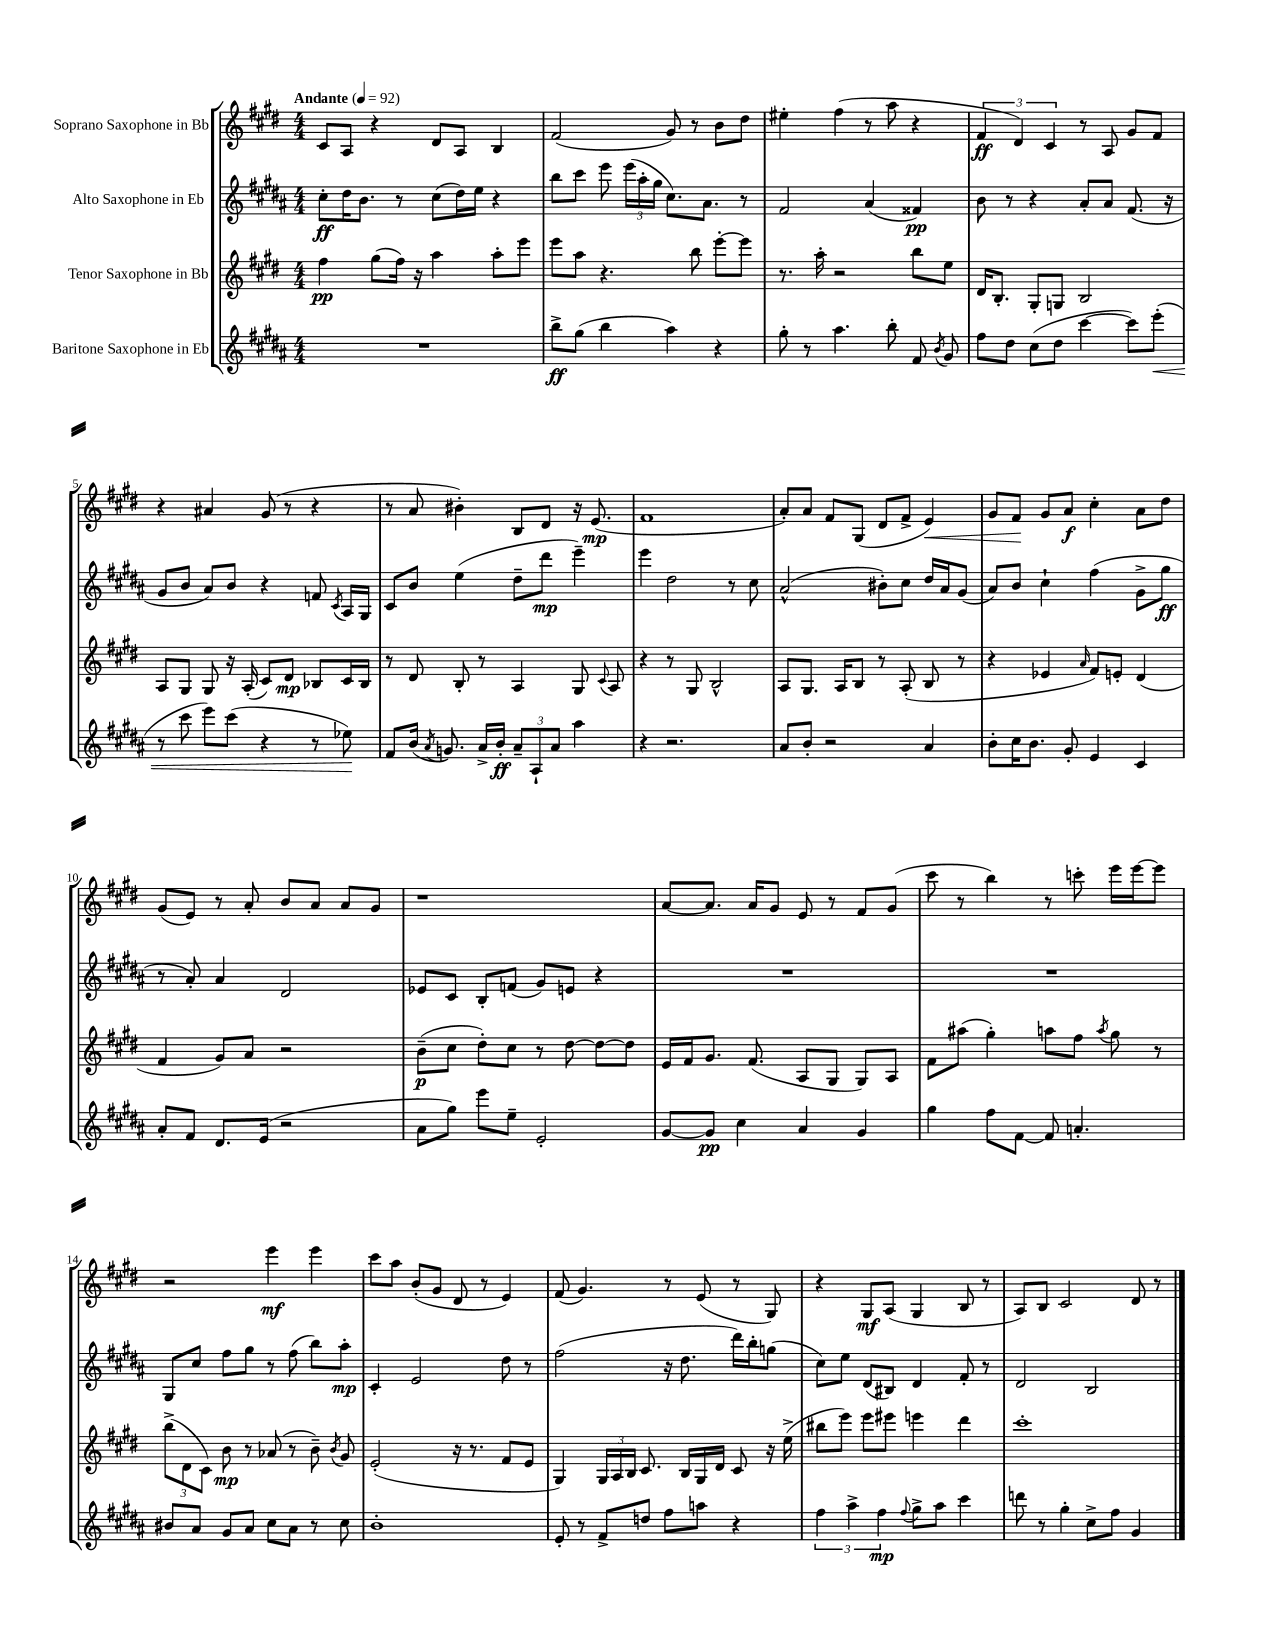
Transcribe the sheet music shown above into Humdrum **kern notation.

**kern	**dynam	**kern	**dynam	**kern	**dynam	**kern	**dynam
*part4	*part4	*part3	*part3	*part2	*part2	*part1	*part1
*staff4	*staff4	*staff3	*staff3	*staff2	*staff2	*staff1	*staff1
*I"Baritone Saxophone in Eb	*	*I"Tenor Saxophone in Bb	*	*I"Alto Saxophone in Eb	*	*I"Soprano Saxophone in Bb	*
*clefG2	*	*clefG2	*	*clefG2	*	*clefG2	*
*k[f#c#g#d#a#]	*	*k[f#c#g#d#]	*	*k[f#c#g#d#a#]	*	*k[f#c#g#d#]	*
*M4/4	*	*M4/4	*	*M4/4	*	*M4/4	*
*MM92	*	*MM92	*	*MM92	*	*MM92	*
=1	=1	=1	=1	=1	=1	=1	=1
!	!	!	!	!	!	!LO:TX:a:B:t=Andante	!
1r	.	4ff#\	pp	8cc#'\L	ff	8c#/L	.
.	.	.	.	16dd#\K	.	8A/J	.
.	.	.	.	8.b\J	.	.	.
.	.	(8gg#\L	.	.	.	4r	.
.	.	16ff#\Jk)	.	8r	.	.	.
.	.	16r	.	.	.	.	.
.	.	4aa\	.	(8cc#\L	.	8d#/L	.
.	.	.	.	16dd#\L)	.	8A/J	.
.	.	.	.	16ee\JJ	.	.	.
.	.	8aa'\L	.	4r	.	4B/	.
.	.	8eee\J	.	.	.	.	.
=2	=2	=2	=2	=2	=2	=2	=2
8bb^\L	ff	8eee\L	.	8bb\L	.	(2f#/	.
(8gg#\J	.	8aa\J	.	8ccc#\J	.	.	.
4bb\	.	4.r	.	8eee\	.	.	.
.	.	.	.	(24eee\LL	.	.	.
.	.	.	.	24aa#'\	.	.	.
.	.	.	.	24gg#\JJ	.	.	.
4aa#\)	.	.	.	8.cc#\L)	.	8g#/)	.
.	.	8bb\	.	.	.	8r	.
.	.	.	.	8.a#\J	.	.	.
4r	.	[8eee'\L	.	.	.	8b\L	.
.	.	8eee\J]	.	8r	.	8dd#\J	.
=3	=3	=3	=3	=3	=3	=3	=3
8gg#'\	.	8.r	.	2f#/	.	4ee#X'\	.
8r	.	.	.	.	.	.	.
.	.	16aa'\	.	.	.	.	.
4.aa#\	.	2r	.	.	.	(4ff#\	.
.	.	.	.	(4a#/	.	8r	.
8bb'\	.	.	.	.	.	8aa\	.
8f#/	.	8bb\L	.	4f##X/)	pp	4r	.
8qb/	.	.	.	.	.	.	.
8g#/	.	8ee\J	.	.	.	.	.
=4	=4	=4	=4	=4	=4	=4	=4
8ff#\L	.	16d#/KL	.	8b\	.	6f#/	ff
.	.	8.B'/J	.	.	.	.	.
8dd#\J	.	.	.	8r	.	.	.
.	.	.	.	.	.	6d#/)	.
(8cc#\L	.	8G#'/L	.	4r	.	.	.
.	.	.	.	.	.	6c#/	.
8dd#\J	.	8Gn/J	.	.	.	.	.
[4ccc#\	.	2B/	.	8a#'/L	.	8r	.
.	.	.	.	8a#/J	.	8A/	.
8ccc#\L])	.	.	.	(8.f#/	.	8g#/L	.
!	!LO:HP:b	!	!	!	!	!	!
(8eee'\J	<	.	.	.	.	8f#/J	.
.	.	.	.	16r	.	.	.
!!LO:LB:g=z
=5	=5	=5	=5	=5	=5	=5	=5
8r	.	8A/L	.	8g#/L	.	4r	.
8ccc#\	.	8G#/J	.	8b/J	.	.	.
8eee\L)	.	8G#/	.	8a#/L)	.	4a#X/	.
(8ccc#\J	.	16r	.	8b/J	.	.	.
.	.	(16A'/	.	.	.	.	.
4r	.	8c#/L)	.	4r	.	(8g#/	.
.	.	8d#/J	mp	.	.	8r	.
8r	.	8B-X/L	.	8fn/	.	4r	.
.	.	.	.	8qc#/	.	.	.
8ee-X\)	.	16c#/L	.	16A#/LL	.	.	.
.	.	16B-/JJ	.	16G#/JJ	.	.	.
.	[	.	.	.	.	.	.
=6	=6	=6	=6	=6	=6	=6	=6
8f#/L	.	8r	.	8c#/L	.	8r	.
(16b/Jk	.	8d#/	.	8b/J	.	8a/	.
8qa#/	.	.	.	.	.	.	.
8.gn/)	.	.	.	.	.	.	.
.	.	8B'/	.	(4ee\	.	4b#X'\)	.
16a#^/LL	.	8r	.	.	.	.	.
16b'/JJ	ff	.	.	.	.	.	.
12a#~/L	.	4A/	.	8dd#~\L	.	8B/L	.
12A#`/	.	.	.	.	.	.	.
.	.	.	.	8ddd#\J	mp	8d#/J	.
12a#/J	.	.	.	.	.	.	.
4aa#\	.	8G#/	.	4eee~\)	.	16r	.
.	.	.	.	.	.	(8.e/	mp
.	.	8qqc#/	.	.	.	.	.
.	.	8A/	.	.	.	.	.
=7	=7	=7	=7	=7	=7	=7	=7
4r	.	4r	.	4eee\	.	1f#	.
2.r	.	8r	.	2dd#\	.	.	.
.	.	8G#/	.	.	.	.	.
.	.	2B^^/	.	.	.	.	.
.	.	.	.	8r	.	.	.
.	.	.	.	8cc#\	.	.	.
=8	=8	=8	=8	=8	=8	=8	=8
8a#/L	.	8A/L	.	(2a#^^/	.	8a'/L)	.
8b'/J	.	8.G#/J	.	.	.	8a/J	.
2r	.	.	.	.	.	8f#/L	.
.	.	16A/KL	.	.	.	.	.
.	.	8B/J	.	.	.	(8G#/J	.
.	.	8r	.	8b#X'\L)	.	8d#/L	.
.	.	(8A'/	.	8cc#\J	.	8f#^/J	.
!	!	!	!	!	!	!	!LO:HP:b
4a#/	.	8B/	.	16dd#/LL	.	4e/)	<
.	.	.	.	16a#/J	.	.	.
.	.	8r	.	(8g#/J	.	.	.
=9	=9	=9	=9	=9	=9	=9	=9
8b'\L	.	4r	.	8a#/L)	.	8g#/L	.
16cc#\K	.	.	.	8b/J	.	8f#/J	.
8.b\J	.	.	.	.	.	.	.
.	.	4e-X/	.	4cc#`\	.	8g#/L	[
8g#'/	.	.	.	.	.	8a/J	f
.	.	16qqa/	.	.	.	.	.
4e/	.	8f#/L)	.	(4ff#\	.	4cc#'\	.
.	.	8en'/J	.	.	.	.	.
4c#/	.	(4d#/	.	8g#^\L	.	8a\L	.
.	.	.	.	8gg#\J	ff	8dd#\J	.
!!LO:LB:g=z
=10	=10	=10	=10	=10	=10	=10	=10
8a#'/L	.	4f#/	.	8r	.	(8g#/L	.
8f#/J	.	.	.	8a#'/)	.	8e/J)	.
8.d#/L	.	8g#/L)	.	4a#/	.	8r	.
.	.	8a/J	.	.	.	8a'/	.
(16e/Jk	.	.	.	.	.	.	.
2r	.	2r	.	2d#/	.	8b/L	.
.	.	.	.	.	.	8a/J	.
.	.	.	.	.	.	8a/L	.
.	.	.	.	.	.	8g#/J	.
=11	=11	=11	=11	=11	=11	=11	=11
8a#\L	.	(8b~\L	p	8e-X/L	.	1r	.
8gg#\J)	.	8cc#\J	.	8c#/J	.	.	.
8eee\L	.	8dd#'\L)	.	8B'/L	.	.	.
8ee~\J	.	8cc#\J	.	(8fn/J	.	.	.
2e'/	.	8r	.	8g#/L)	.	.	.
.	.	[8dd#\	.	8en/J	.	.	.
.	.	8dd#\L_	.	4r	.	.	.
.	.	8dd#\J]	.	.	.	.	.
=12	=12	=12	=12	=12	=12	=12	=12
[8g#/L	.	16e/LL	.	1r	.	[8a/L	.
.	.	16f#/J	.	.	.	.	.
8g#/J]	pp	8.g#/J	.	.	.	8.a/J]	.
4cc#\	.	.	.	.	.	.	.
.	.	(8.f#/	.	.	.	16a/KL	.
.	.	.	.	.	.	8g#/J	.
4a#/	.	8A/L	.	.	.	8e/	.
.	.	8G#/J	.	.	.	8r	.
4g#/	.	8G#/L)	.	.	.	8f#/L	.
.	.	8A/J	.	.	.	(8g#/J	.
=13	=13	=13	=13	=13	=13	=13	=13
4gg#\	.	8f#\L	.	1r	.	8ccc#\	.
.	.	(8aa#X\J	.	.	.	8r	.
8ff#\L	.	4gg#'\)	.	.	.	4bb\)	.
[8f#\J	.	.	.	.	.	.	.
8f#/]	.	8aan\L	.	.	.	8r	.
4.an'/	.	8ff#\J	.	.	.	8cccn'\	.
.	.	8qaa/	.	.	.	.	.
.	.	8gg#\	.	.	.	16eee\LL	.
.	.	.	.	.	.	[16eee\J	.
.	.	8r	.	.	.	8eee\J]	.
!!LO:LB:g=z
=14	=14	=14	=14	=14	=14	=14	=14
8b#X/L	.	(12bb^\L	.	8G#/L	.	2r	.
.	.	12d#\	.	.	.	.	.
8a#/J	.	.	.	8cc#/J	.	.	.
.	.	12c#\J)	.	.	.	.	.
8g#/L	.	8b\	mp	8ff#\L	.	.	.
8a#/J	.	8r	.	8gg#\J	.	.	.
8cc#\L	.	(8a-X/	.	8r	.	4eee\	mf
8a#\J	.	8r	.	(8ff#\	.	.	.
8r	.	8b~\)	.	8bb\L)	.	4eee\	.
.	.	8qb/	.	.	.	.	.
8cc#\	.	8g#/	.	8aa#'\J	mp	.	.
=15	=15	=15	=15	=15	=15	=15	=15
1b'	.	(2e'/	.	4c#'/	.	8ccc#\L	.
.	.	.	.	.	.	8aa\J	.
.	.	.	.	2e/	.	(8b'/L	.
.	.	.	.	.	.	8g#/J	.
.	.	16r	.	.	.	8d#/	.
.	.	8.r	.	.	.	.	.
.	.	.	.	.	.	8r	.
.	.	8f#/L	.	8dd#\	.	4e/)	.
.	.	8e/J	.	8r	.	.	.
=16	=16	=16	=16	=16	=16	=16	=16
8e'/	.	4G#/)	.	(2ff#\	.	(8f#/	.
8r	.	.	.	.	.	4.g#/)	.
8f#^/L	.	24G#/LL	.	.	.	.	.
.	.	24A/	.	.	.	.	.
.	.	24B/JJ	.	.	.	.	.
8ddn/J	.	8.c#/	.	.	.	.	.
8ff#\L	.	.	.	16r	.	8r	.
.	.	16B/LL	.	8.dd#\	.	.	.
8aan\J	.	16G#/	.	.	.	(8e/	.
.	.	16d#/JJ	.	.	.	.	.
4r	.	8c#/	.	16ddd#\LL)	.	8r	.
.	.	.	.	16bb'\J	.	.	.
.	.	16r	.	(8ggn\J	.	8G#/)	.
.	.	(16ee^\	.	.	.	.	.
=17	=17	=17	=17	=17	=17	=17	=17
6ff#\	.	8bb#X\L	.	8cc#\L)	.	4r	.
.	.	8eee\J)	.	8ee\J	.	.	.
6aa#^\	.	.	.	.	.	.	.
.	.	8eee\L	.	(8d#/L	.	8G#/L	mf
6ff#\	mp	.	.	.	.	.	.
.	.	8eee#X\J	.	8B#X/J)	.	(8A/J	.
8qqff#/	.	.	.	.	.	.	.
8gg#^\L	.	4eeen\	.	4d#/	.	4G#/	.
8aa#\J	.	.	.	.	.	.	.
4ccc#\	.	4ddd#\	.	8f#'/	.	8B/	.
.	.	.	.	8r	.	8r	.
=18	=18	=18	=18	=18	=18	=18	=18
8dddn\	.	1ccc#'	.	2d#/	.	8A/L)	.
8r	.	.	.	.	.	8B/J	.
4gg#'\	.	.	.	.	.	2c#/	.
8cc#^\L	.	.	.	2B/	.	.	.
8ff#\J	.	.	.	.	.	.	.
4g#/	.	.	.	.	.	8d#/	.
.	.	.	.	.	.	8r	.
==	==	==	==	==	==	==	==
*-	*-	*-	*-	*-	*-	*-	*-
